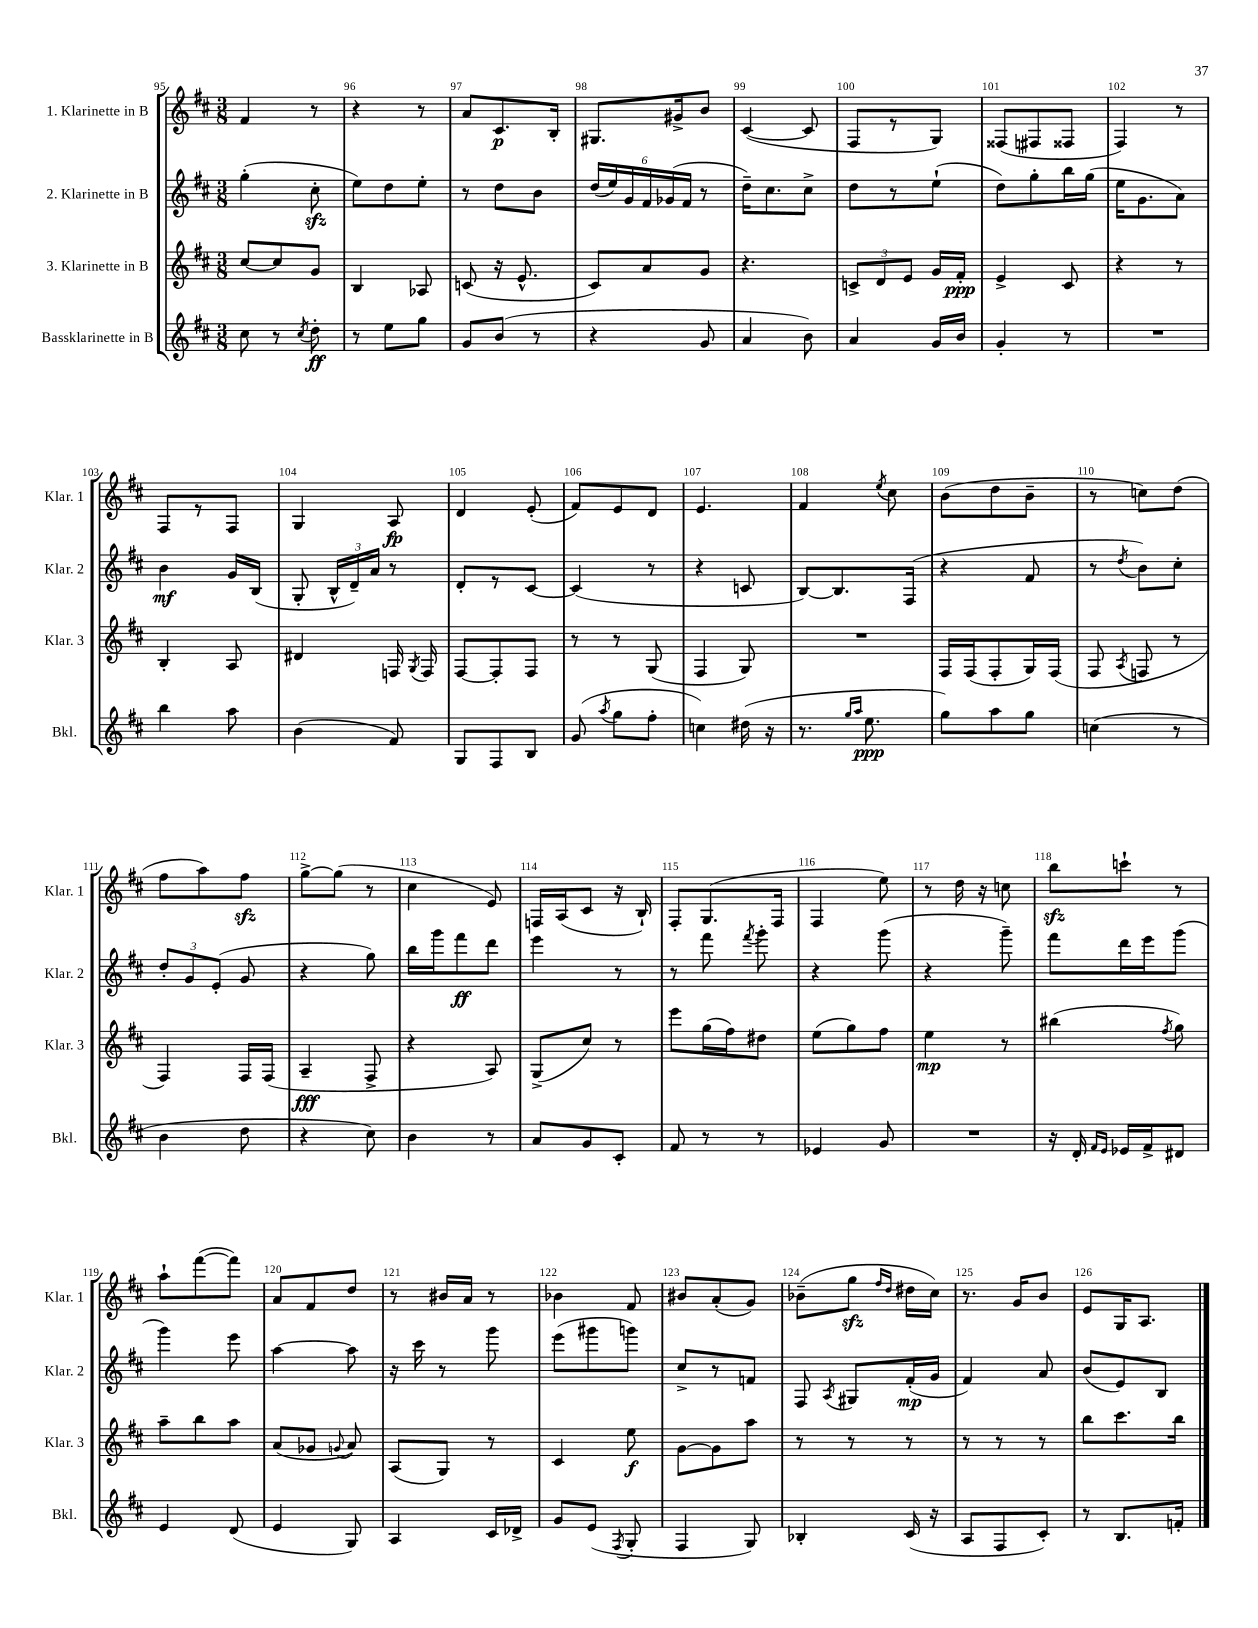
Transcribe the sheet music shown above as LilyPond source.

<<
\new StaffGroup <<
\new Staff = "s0" \with { instrumentName = "1. Klarinette in B" shortInstrumentName = "Klar. 1" } {
    \clef treble \key d \major \numericTimeSignature \time 3/8
    \autoBeamOff fis'4 r8 |
    r4 r8 |
    a'8[ cis'8.\p b16]-. |
    gis8.[ gis'16-> b'8] |
    cis'4~( cis'8 |
    fis8[ r8 g8]) |
    fisis8[( fis8 fisis8] |
    fis4) r8 |
    fis8[ r8 fis8] |
    g4 a8\fp |
    d'4 e'8-.( |
    fis'8[) e'8 d'8] |
    e'4. |
    fis'4 \acciaccatura { e''8 } cis''8 |
    b'8[( d''8 b'8]-- |
    r8 c''8[) d''8]( |
    fis''8[ a''8) fis''8]\sfz |
    g''8[~-> g''8]( r8 |
    cis''4 e'8) |
    f16[ a16( cis'8] r16 b16-!) |
    fis8[-. g8.( fis16] |
    fis4 e''8) |
    r8 d''16 r16 c''8 |
    b''8[\sfz c'''8]-! r8 |
    a''8[-! fis'''8~( fis'''8]) |
    a'8[ fis'8 d''8] |
    r8 bis'16[ a'16] r8 |
    bes'4 fis'8 |
    bis'8[ a'8-.( g'8]) |
    bes'8[--( g''8]\sfz \grace { fis''16[ d''16] } dis''16[ cis''16]) |
    r8. g'16[ b'8] |
    e'8[ g16 a8.] \bar "|." |
}
\new Staff = "s1" \with { instrumentName = "2. Klarinette in B" shortInstrumentName = "Klar. 2" } {
    \clef treble \key d \major \numericTimeSignature \time 3/8
    \autoBeamOff g''4-.( cis''8-.\sfz |
    e''8[) d''8 e''8]-. |
    r8 d''8[ b'8] |
    \tuplet 6/4 { d''16[( e''16) g'16 fis'16 ges'16( fis'16] } r8 |
    d''16[--) cis''8. cis''8]-> |
    d''8[ r8 e''8]-!( |
    d''8[) g''8-. b''16 g''16]( |
    e''16[ g'8. a'8]) |
    b'4\mf g'16[ b16]( |
    g8-. \tuplet 3/2 { b16[-^ d'16--) a'16] } r8 |
    d'8[-. r8 cis'8]~ |
    cis'4( r8 |
    r4 c'8 |
    b8[~) b8. fis16]( |
    r4 fis'8 |
    r8 \acciaccatura { d''8 } b'8[) cis''8]-. |
    \tuplet 3/2 { d''8[-. g'8 e'8]-.( } g'8 |
    r4 g''8) |
    b''16[ g'''16 fis'''8\ff d'''8] |
    e'''4 r8 |
    r8 fis'''8 \acciaccatura { fis'''8 } g'''8-. |
    r4 g'''8( |
    r4 g'''8--) |
    fis'''8[ d'''16 e'''16 g'''8]( |
    g'''4) e'''8 |
    a''4~ a''8 |
    r16 cis'''16 r8 g'''8 |
    e'''8[( gis'''8 g'''8]) |
    cis''8[-> r8 f'8] |
    fis8 \acciaccatura { a8 } gis8[ fis'16-.\mp( g'16] |
    fis'4) a'8 |
    b'8[( e'8) b8] \bar "|." |
}
\new Staff = "s2" \with { instrumentName = "3. Klarinette in B" shortInstrumentName = "Klar. 3" } {
    \clef treble \key d \major \numericTimeSignature \time 3/8
    \autoBeamOff cis''8[~ cis''8 g'8] |
    b4 aes8 |
    c'8( r16 e'8.-^ |
    cis'8[) a'8 g'8] |
    r4. |
    \tuplet 3/2 { c'8[-> d'8 e'8] } g'16[ fis'16]-.\ppp |
    e'4-> cis'8 |
    r4 r8 |
    b4-. a8 |
    dis'4 f16 \acciaccatura { g8 } f16 |
    fis8[~ fis8-. fis8] |
    r8 r8 g8( |
    fis4 g8) |
    R4. |
    fis16[ fis16( fis8-. g16) fis16]( |
    fis8 \acciaccatura { a8 } f8 r8 |
    fis4) fis16[ fis16]( |
    a4--\fff fis8-> |
    r4 a8) |
    g8[->( cis''8]) r8 |
    e'''8[ g''16( fis''16) dis''8] |
    e''8[( g''8) fis''8] |
    e''4\mp r8 |
    bis''4( \acciaccatura { fis''8 } g''8) |
    a''8[-- b''8 a''8] |
    a'8[( ges'8] \appoggiatura { g'8 } a'8) |
    a8[( g8]) r8 |
    cis'4 e''8\f |
    g'8[~ g'8 a''8] |
    r8 r8 r8 |
    r8 r8 r8 |
    b''8[ cis'''8. b''16] \bar "|." |
}
\new Staff = "s3" \with { instrumentName = "Bassklarinette in B" shortInstrumentName = "Bkl." } {
    \clef treble \key d \major \numericTimeSignature \time 3/8
    \autoBeamOff cis''8 r8 \acciaccatura { cis''8 } d''8-.\ff |
    r8 e''8[ g''8] |
    g'8[ b'8]( r8 |
    r4 g'8 |
    a'4 b'8) |
    a'4 g'16[ b'16] |
    g'4-. r8 |
    R4. |
    b''4 a''8 |
    b'4( fis'8) |
    g8[ fis8 b8] |
    g'8( \acciaccatura { a''8 } g''8[ fis''8]-. |
    c''4) dis''16( r16 |
    r8. \grace { g''16[ a''16] } e''8.\ppp |
    g''8[) a''8 g''8] |
    c''4( r8 |
    b'4 d''8 |
    r4 cis''8) |
    b'4 r8 |
    a'8[ g'8 cis'8]-. |
    fis'8 r8 r8 |
    ees'4 g'8 |
    R4. |
    r16 d'16-. \grace { fis'16[ e'16] } ees'16[ fis'16-> dis'8] |
    e'4 d'8( |
    e'4 g8) |
    a4 cis'16[ des'16]-> |
    g'8[ e'8]( \acciaccatura { fis8 } g8-. |
    fis4 g8) |
    bes4-. cis'16( r16 |
    a8[ fis8 cis'8]-.) |
    r8 b8.[ f'16]-. \bar "|." |
}
>>
>>
\layout { \context { \Score currentBarNumber = #95 \override BarNumber.break-visibility = ##(#f #t #t) barNumberVisibility = #all-bar-numbers-visible } }
